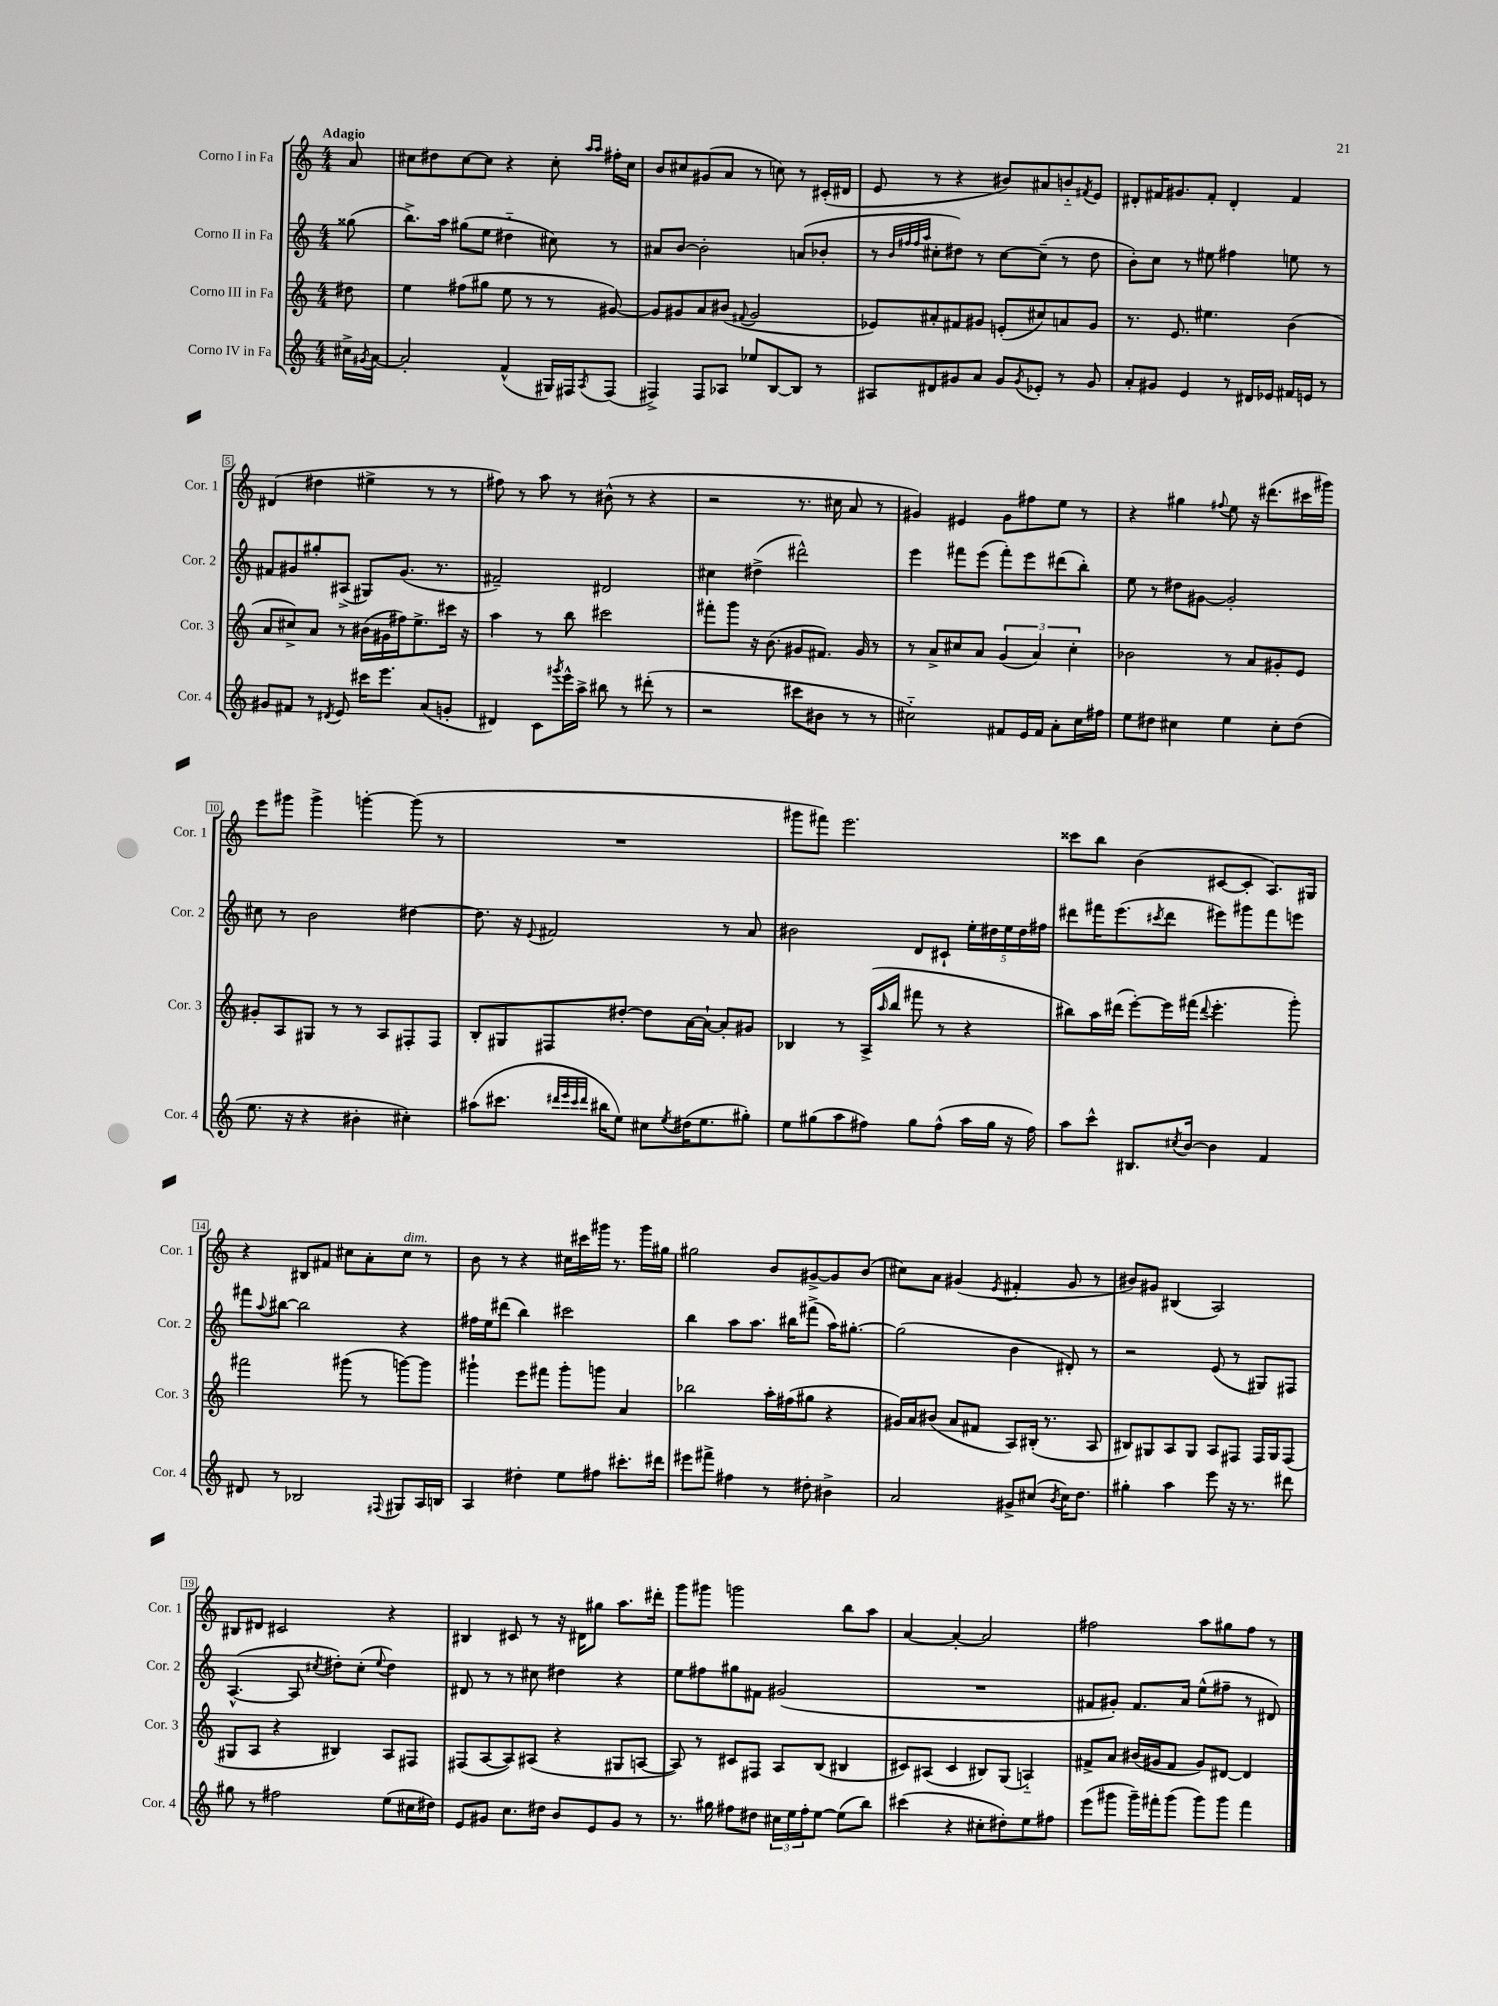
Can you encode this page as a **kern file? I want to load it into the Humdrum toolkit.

**kern	**kern	**kern	**kern
*staff4	*staff3	*staff2	*staff1
*clefG2	*clefG2	*clefG2	*clefG2
*k[]	*k[]	*k[]	*k[]
*M4/4	*M4/4	*M4/4	*M4/4
16cc#^\LL	8dd#\	(8gg##\	8a/
8qg#/	.	.	.
[16a\JJ	.	.	.
=	=	=	=
2a'/]	4ee\	8.bb^\L)	8cc#\L
.	.	.	8dd#\
.	.	16aa\Jk	.
.	(8ff#\L	(8gg#\L	[8cc#\
.	8gg#\J	8ee\J	8cc#\]J
(4f^^/	8ee\	4dd#'~\	4r
.	8r	.	.
16G#/LL)	8r	8cc#\)	8cc#'\
16F#/J	.	.	.
.	.	.	16qqaa/LL
8qA/	.	.	16qqaa/JJ
(8F#/J	[8g#/)	8r	16ff#'\LL
.	.	.	16cc#\JJ
=	=	=	=
4F#^/)	8g#/]L	8a#/L	8b/L
.	8g#/	[8b/J	8cc#/
8F#/L	8a/	2b'\]	(8g#/
8A-/J	(8b#/J	.	8a/J
.	8qqf#/	.	.
8ee-/L	2g#/	.	8r
[8B/	.	.	8cc\)
8B/]J	.	(8a/L	8r
8r	.	8b-'/J	(16c#'/LL
.	.	.	16d#/JJ
=	=	=	=
8A#/L	8e-/L)	8r	8e/
.	.	32qqb/LLL	.
.	.	32qqff#/	.
.	.	32qqff#/	.
.	.	32qqaa/JJJ	.
8d#/	8a#'/	8cc#'\L	8r
8g#/	8f#/	8dd#\J)	4r
8a/J	8g#/J	8r	.
8g#/L	(8e'/L	[8cc#\L	8b#/L)
8qg#/	.	.	.
8e-'/J	8cc#/)	(8cc#~\]J	8a#/
8r	8a/	8r	8b'~/
.	.	.	8qf#/
8g#/	8g#/J	8dd#\	8e/J
=	=	=	=
8a'/L	8.r	8b'\L)	8d#'/L
8g#/J	.	8cc\J	16f#/K
.	8.e/	.	8.g#/
4e/	.	8r	.
.	4.ee#\	8ee#\	8f#'/J
8r	.	4ff#\	4d#'/
16d#/LL	.	.	.
16e-/JJ	.	.	.
16f#/LL	(4b\	8ee\	4f#/
16e/JJ	.	.	.
8r	.	8r	.
=	=	=	=
8g#/L	8a/L	8f#/L	(4d#/
8f#/J	8cc#^/)	8g#/	.
8r	8a/J	8gg#'/	4dd#\
8qd#/	.	.	.
8e/	8r	(8A#^/J	.
16ccc#\LK	(16b#\LL	8G#/L)	4ee#^\
8.eee\J	16g#\	.	.
.	16ff#\J)	(8.g#/J	.
.	8.ee^\	.	.
(8a/L	.	.	8r
.	.	8.r	.
8g'/J	16ccc#\Jk	.	8r
.	16r	.	.
=	=	=	=
4d#/)	4aa\	2f#~/)	8ff#\)
.	.	.	8r
8c\L	8r	.	8aa\
8qggg#/	.	.	.
16eee^^\L	8bb\	.	8r
16aa^\JJ	.	.	.
8bb#\	2ccc#\	2d#/	(8b#^^\
8r	.	.	8r
(8ddd#'\	.	.	4r
8r	.	.	.
=	=	=	=
2r	8fff#'\L	4cc#\	2r
.	8ggg\J	.	.
.	16r	(4dd#^\	.
.	(8.b\	.	.
8ccc#\L	8g#/L	2ddd#^^\)	8.r
8b#\J	8.f#/J)	.	.
.	.	.	16cc#\
8r	.	.	8a/
.	16g#/	.	.
8r	8r	.	8r
=	=	=	=
2cc#'~\)	8r	4eee\	4g#/)
.	8a^/L	.	.
.	8cc#/	8fff#\L	4e#/
.	8a/J	(8eee\J	.
8f#/L	(6g/	8fff#'\L)	8g#\L
16e/L	.	8eee\	8ff#\
.	6a/)	.	.
16f#/JJ	.	.	.
8a'\L	.	(8ddd#\	8ee\J
.	6cc#'\	.	.
16cc#\L	.	8bb'\J)	8r
16ff#\JJ	.	.	.
=	=	=	=
8ee\L	2b-\	8ee\	4r
8dd#\J	.	8r	.
4cc#\	.	8dd#\L	4gg#\
.	.	[8g#\J	.
.	.	.	8qqff#/
4ee\	8r	2g#'/]	8ee\
.	8a/L	.	16r
.	.	.	(8.ddd#\L
8cc#'\L	8g#'/	.	.
(8dd#\J	8e/J	.	16ccc#\L
.	.	.	16ggg#\JJ)
=	=	=	=
8.ee\	8g#'/L	8cc#\	8eee\L
.	8A/	8r	8ggg#\J
16r	.	.	.
4r	8G#/J	2b\	4ggg#^\
.	8r	.	.
4b#'\	8r	.	[4ggg'\
.	8A/L	.	.
4cc#'\)	8F#'/	[4dd#\	(8ggg\]
.	8F#/J	.	8r
=	=	=	=
(8aa#\L	8B'/L	8.dd#\]	1r
8.ccc#\J	8G#/	.	.
.	.	16r	.
.	.	8qqe/	.
.	8F#/	2f#/	.
32qqddd#/LLL	.	.	.
32qqeee/	.	.	.
32qqccc#/	.	.	.
32qqddd#/JJJ	.	.	.
16bb#\LK	.	.	.
8ee\J)	[8dd#'/J	.	.
8cc#\L	8dd#\]L	.	.
8qee/	.	.	.
(16dd#\K	[16a\L	.	.
8.ee\	16a`\_JJ	.	.
.	8a'/]L	8r	.
8gg#'\J)	8g#/J	8a/	.
=	=	=	=
8ee\L	4B-/	2b#\	8ggg#\L
(8gg#\	.	.	8fff#\J)
8aa\	8r	.	2.eee\
8ff#\J)	(16A^/LL	.	.
.	16qqaa/	.	.
.	16bb/JJ	.	.
8gg#\L	8fff#\	8d/L	.
(8ff#^^\J	8r	8c#`/J	.
16aa\LL	4r	20ee'\LL	.
.	.	20dd#\	.
16gg#\JJ	.	.	.
.	.	20ee\	.
16r	.	.	.
.	.	20dd#\	.
16ff#\)	.	.	.
.	.	20ff#\JJ	.
=	=	=	=
8aa\L	8bb#\L)	8ddd#\L	8ccc##\L
8ccc^^\J	16aa\L	16fff#\K	8bb\J
.	(16ddd#\JJ	(8.eee\	.
8.B#/L	[8eee'\L)	.	(4b\
.	.	8qccc#/	.
.	16eee\]L	8ddd#\J	.
8qcc#/	.	.	.
[16b/Jk	(16fff#\JJ	.	.
.	8qqddd#/	.	.
4b\]	4.eee'\	8eee#\L)	[8c#/L
.	.	8ggg#\	8c#'/]J
4f/	.	8fff#\	8.A/L)
.	8ggg'\)	8eee\J	.
.	.	.	16G#/Jk
=	=	=	=
8d#/	2fff#\	8fff#\L	4r
.	.	8qqaa/	.
8r	.	[8bb#\J	.
2B-/	.	2bb#\]	8B#/L
.	.	.	8f#/J
.	(8ggg#\	.	8cc#\L
.	8r	.	8a'\
8qqF#/	.	.	.
8G#/L	[8ggg\L)	4r	8cc#\J
16A/L	8ggg\]J	.	8r
16B/JJ	.	.	.
=	=	=	=
4A/	4ggg#`\	16ff#\LL	8b\
.	.	16ee\J	.
.	.	(8ddd#\J	8r
4dd#'\	8eee\L	4bb\)	4r
.	8fff#\J	.	.
8ee\L	8ggg#'\L	2ccc#\	16cc#\LL
.	.	.	16ccc#\
8ff#\J	8ggg\J	.	16ggg#\JJ
.	.	.	8.r
8.ccc#'\L	4a/	.	.
.	.	.	16ggg#\LL
16ddd#\Jk	.	.	16gg#\JJ
=	=	=	=
8eee#\L	2bb-\	4bb\	2gg#\
8fff#^\J	.	.	.
4ff#\	.	8aa\L	.
.	.	8.aa\J	.
8r	16aa'\LL	.	8b/L
.	(16ff#\J	16bb#\LK	.
8dd#'\	8gg#\J	(8fff#^\J	[8g#^/
4b#^\	4r	16aa\LK)	8g#/]
.	.	[8.gg#'\J	.
.	.	.	(8b/J
=	=	=	=
2a/	16g#/LL)	(2gg#\]	8cc#\L)
.	16a/J	.	.
.	(8b#/J	.	8a\J
.	8a/L	.	(4g#/
.	8f#/J	.	.
.	.	.	8qe/
8g#^/L	8A/L)	4b\	4f#'/
(8cc#/J	(16B#'/Jk	.	.
.	8.r	.	.
8qb/	.	.	.
16cc#\LK)	.	8d#'/)	8g#/
8.dd\J	.	.	.
.	8A/	8r	8r
=	=	=	=
4gg#'\	8B#/L)	2r	8b#/L)
.	8G#/	.	8g#/J
4aa\	8A/	.	(4B#/
.	8G#/J	.	.
8eee\	8A/L	(8e/	2A/)
16r	8F#/J	8r	.
8.r	.	.	.
.	16F#/LL	8G#/L)	.
.	16G#/J	.	.
8ddd#\	(8F#/J	8F#/J	.
=	=	=	=
8gg#\	8G#/L	([4.A^^/	8B#/L
8r	8A/J	.	8d#/J
2ff#\	4r	.	2c#/
.	.	8A/]	.
.	.	8qcc#/	.
.	4B#/)	8dd#'\L)	.
.	.	(8cc#'\J	.
.	.	8qqee/	.
(8ee\L	8A/L	4dd#\)	4r
16cc#\L	8F#/J	.	.
16dd#\JJ)	.	.	.
=	=	=	=
8e/L	(8F#/L	8d#/	4B#/
8g#/J	[8A/	8r	.
8.cc\L	8A/])	8r	8c#/
.	(8A#/J	8cc#\	8r
16dd#\Jk	.	.	.
8b/L	4r	4dd#\	16r
.	.	.	16d#\LK
8e/	.	.	8gg#\J
8g#/J	8G#/L	4r	8.aa\L
8r	[8A/J	.	.
.	.	.	16ddd#'\Jk
=	=	=	=
8.r	8A/])	8ee\L	8ggg\L
.	8r	8ff#\	8ggg#\J
16gg#\	.	.	.
8ff#\L	8c#/L	8gg#\	2ggg\
8dd#\J	8F#/J	8f#\J	.
24cc#\LL	8A/L	(2g#/	.
24ee\	.	.	.
24ff#'\J	.	.	.
[8ee\J	(8B/J	.	.
(8ee\]L	4B#/	.	8bb\L
8bb\J)	.	.	8aa\J
=	=	=	=
(4ccc#\	8c#/L)	1r	[4a/
.	(8A#/J	.	.
4r	4c#/	.	4a'/_
8cc#'\L	8B#/L)	.	2a/]
8dd#'\)	(8G/J	.	.
8ee\	4A'~/)	.	.
8ff#\J	.	.	.
=	=	=	=
(8eee\L	8f#^/L	8f#/L	2ff#\
8ggg#\J	8a/J	8g#'/J)	.
16ggg#~\LL)	(16b#/LL	8.f#/L	.
16fff#'\J	16g#/J	.	.
(8ggg#\J	8f#/J	.	.
.	.	16a/Jk	.
8ggg#\L)	8g#/L)	(8ee^^\L	8aa\L
8ggg#\J	[8d#/J	8ff#~\J	8gg#\
4fff#\	4d#/]	8r	8ff#\J
.	.	8d#/)	8r
==	==	==	==
*-	*-	*-	*-
